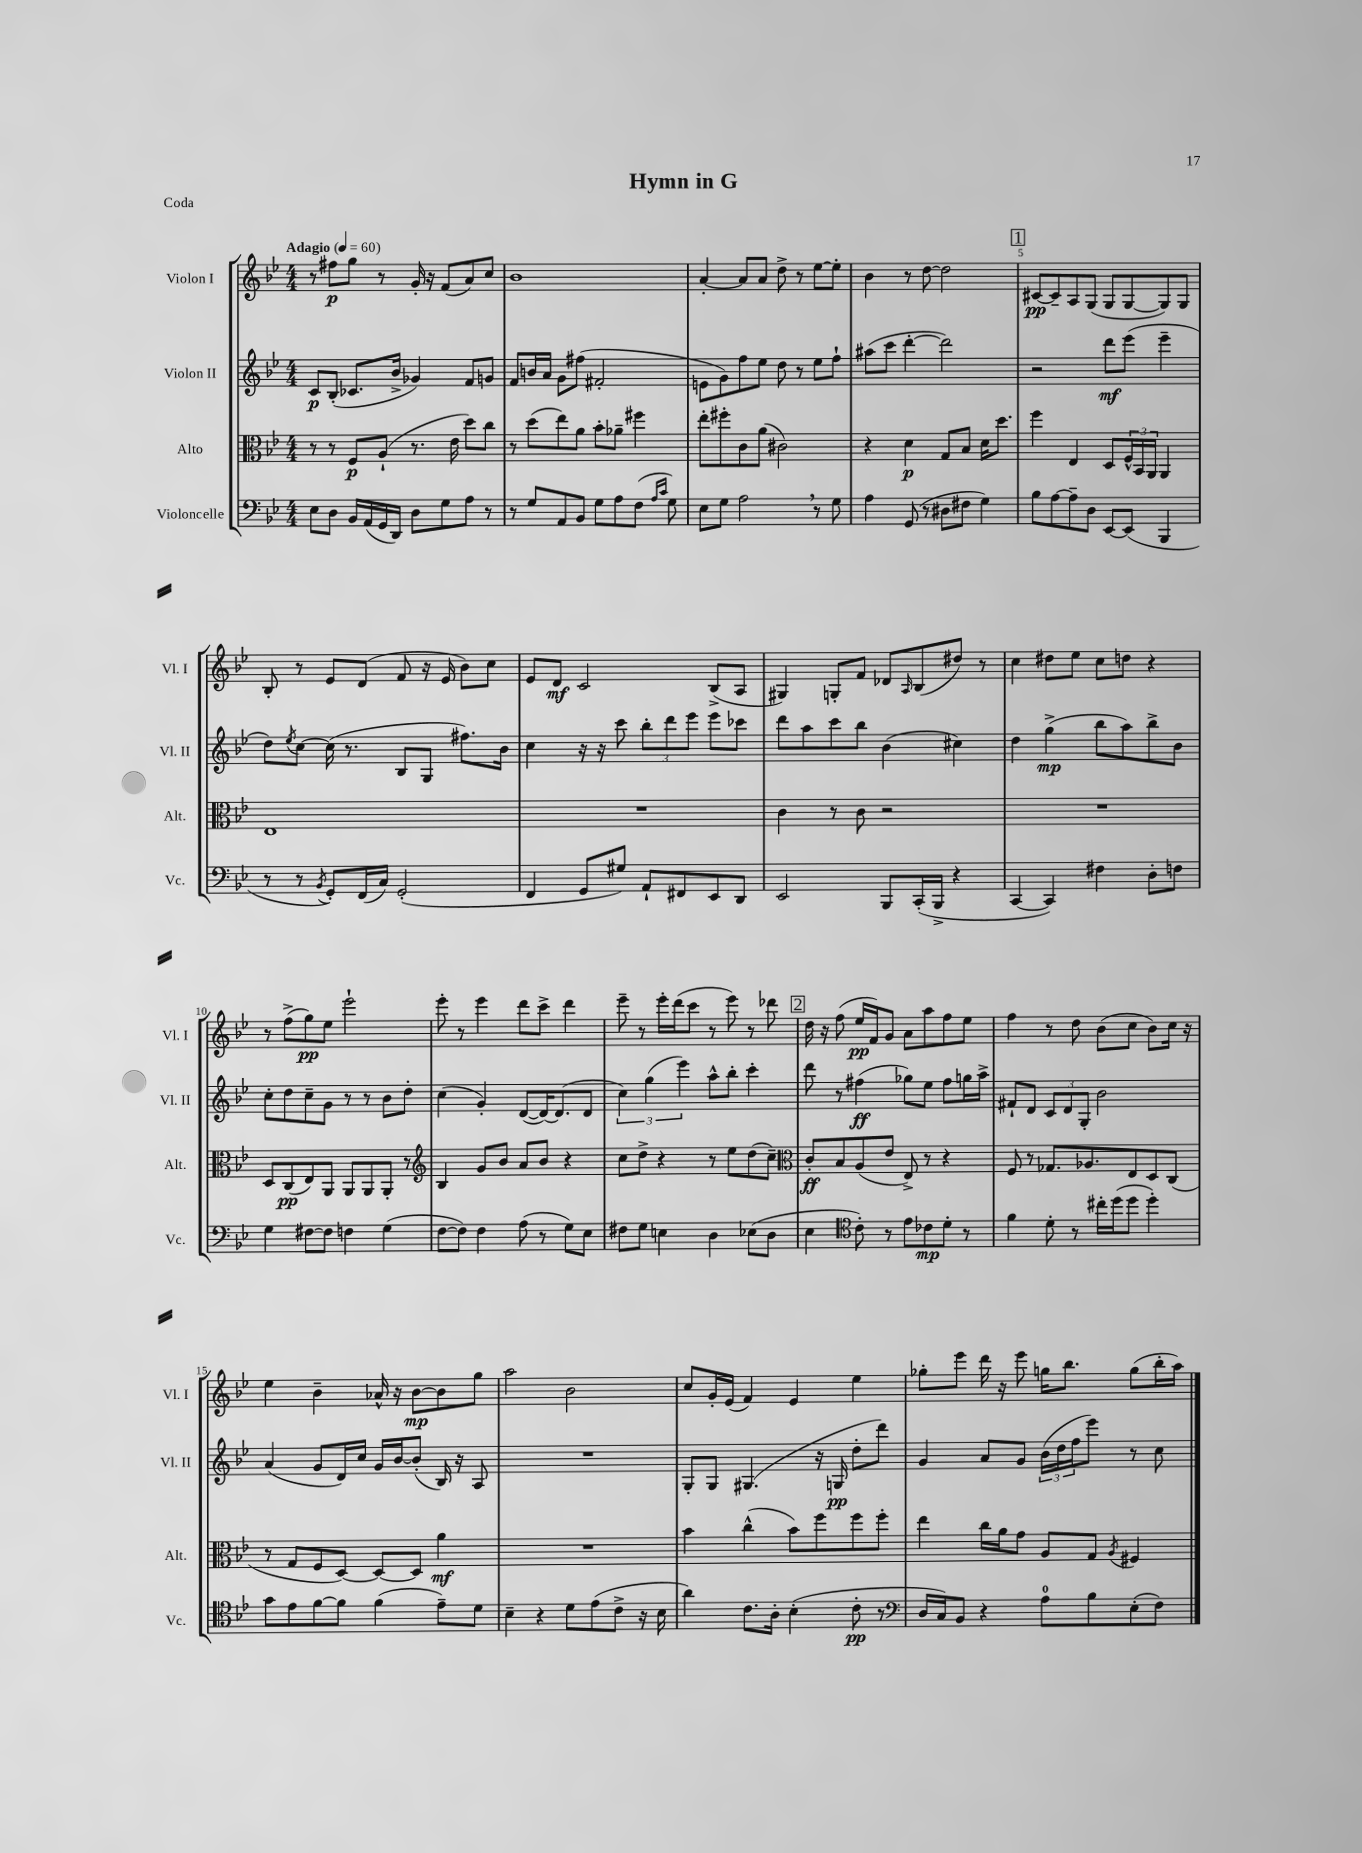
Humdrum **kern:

**kern	**dynam	**kern	**dynam	**kern	**dynam	**kern	**dynam
*part4	*part4	*part3	*part3	*part2	*part2	*part1	*part1
*staff4	*staff4	*staff3	*staff3	*staff2	*staff2	*staff1	*staff1
*I"Violoncelle	*	*I"Alto	*	*I"Violon II	*	*I"Violon I	*
*I'Vc.	*	*I'Alt.	*	*I'Vl. II	*	*I'Vl. I	*
*clefF4	*	*clefC3	*	*clefG2	*	*clefG2	*
*k[b-e-]	*	*k[b-e-]	*	*k[b-e-]	*	*k[b-e-]	*
*M4/4	*	*M4/4	*	*M4/4	*	*M4/4	*
*MM60	*	*MM60	*	*MM60	*	*MM60	*
=1	=1	=1	=1	=1	=1	=1	=1
!	!	!	!	!	!	!LO:TX:a:B:t=Adagio	!
8E-\L	.	8r	.	8c/L	p	8r	.
8D\J	.	8r	.	(8B-'/J	.	8ff#X\L	p
16BB-/LL	.	8F/L	p	8.c-X/L	.	8gg\J	.
(16AA/	.	.	.	.	.	.	.
16GG/	.	(8A`/J	.	.	.	8r	.
16DD/JJ)	.	.	.	16b-^/Jk	.	.	.
8D\L	.	8.r	.	4g-X/)	.	16g'/	.
.	.	.	.	.	.	16r	.
8G\	.	.	.	.	.	(8f/L	.
.	.	16e-\	.	.	.	.	.
8A\J	.	8dd\L)	.	8f/L	.	8a/)	.
8r	.	8cc\J	.	8gn/J	.	8cc/J	.
=2	=2	=2	=2	=2	=2	=2	=2
8r	.	8r	.	8f/L	.	1b-	.
8G/L	.	(8dd\L	.	16bn/L	.	.	.
.	.	.	.	16a/JJ	.	.	.
8AA/	.	8ee-\)	.	8g\L	.	.	.
8BB-/J	.	8a\J	.	(8ff#X\J	.	.	.
8G\L	.	8b-'\L	.	2f#X'/	.	.	.
8A\	.	8a-X~\J	.	.	.	.	.
(8F\J	.	4ff#X\	.	.	.	.	.
16qqA/LL	.	.	.	.	.	.	.
16qqc/JJ	.	.	.	.	.	.	.
8G\)	.	.	.	.	.	.	.
=3	=3	=3	=3	=3	=3	=3	=3
8E-\L	.	8ee-'\L	.	8en\L	.	[4a'/	.
8G\J	.	8ff#X'\	.	8g\)	.	.	.
2A,\	.	8c\	.	8ff\	.	8a/L]	.
.	.	(8a\J	.	8ee-\J	.	8a/J	.
.	.	2c#X\)	.	8dd\	.	8dd^\	.
.	.	.	.	8r	.	8r	.
8r	.	.	.	8ee-\L	.	[8ee-\L	.
8G\	.	.	.	8ff`\J	.	8ee-'\J]	.
=4	=4	=4	=4	=4	=4	=4	=4
4A\	.	4r	.	(8aa#X\L	.	4b-\	.
.	.	.	.	8ccc\J	.	.	.
(8GG/	.	4d\	p	[4ddd'\	.	8r	.
8r	.	.	.	.	.	[8dd\	.
8D#X\L	.	8G/L	.	2ddd\])	.	2dd\]	.
8F#X\J	.	8B-/J	.	.	.	.	.
4G\)	.	16d\KL	.	.	.	.	.
.	.	8.dd\J	.	.	.	.	.
!!LO:REH:place=s1:t=1
=5	=5	=5	=5	=5	=5	=5	=5
8B-\L	.	4ff\	.	2r	.	[8c#X/L	pp
[8A\	.	.	.	.	.	8c#~/]	.
8A~\]	.	4E-/	.	.	.	8A/	.
8D\J	.	.	.	.	.	(8G/J	.
[8EE-/L	.	8D/L	.	8ddd\L	mf	8G/L	.
(8EE-/J]	.	24F^^/L	.	(8eee-\J	.	[8G/	.
.	.	24BB-/	.	.	.	.	.
.	.	24AA/JJ	.	.	.	.	.
4BBB-/	.	4AA/	.	4eee-~\	.	8G/])	.
.	.	.	.	.	.	8G/J	.
!!LO:LB:g=z
=6	=6	=6	=6	=6	=6	=6	=6
8r	.	1E-	.	8dd\L)	.	8B-'/	.
.	.	.	.	8qee-/	.	.	.
8r	.	.	.	[8cc\J	.	8r	.
8qBB-/	.	.	.	.	.	.	.
8GG'/L)	.	.	.	(16cc\]	.	8e-/L	.
.	.	.	.	8.r	.	.	.
(16FF/L	.	.	.	.	.	(8d/J	.
16C/JJ)	.	.	.	.	.	.	.
(2GG'/	.	.	.	8B-/L	.	8f/	.
.	.	.	.	8G/J	.	16r	.
.	.	.	.	.	.	16e-/	.
.	.	.	.	8.ff#X\L)	.	8b-\L)	.
.	.	.	.	.	.	8cc\J	.
.	.	.	.	16b-\Jk	.	.	.
=7	=7	=7	=7	=7	=7	=7	=7
4FF/	.	1r	.	4cc\	.	8e-/L	.
.	.	.	.	.	.	8d/J	mf
8GG/L	.	.	.	16r	.	2c/	.
.	.	.	.	16r	.	.	.
8G#X/J)	.	.	.	8ccc\	.	.	.
8AA`/L	.	.	.	12bb-'\L	.	.	.
.	.	.	.	12ddd\	.	.	.
8FF#X/	.	.	.	.	.	.	.
.	.	.	.	12eee-\J	.	.	.
8EE-/	.	.	.	8eee-\L	.	(8B-^/L	.
8DD/J	.	.	.	8ccc-X\J	.	8A/J	.
=8	=8	=8	=8	=8	=8	=8	=8
2EE-/	.	4c\	.	8ddd\L	.	4G#X/)	.
.	.	.	.	8aa\	.	.	.
.	.	8r	.	8ccc\	.	8Gn'/L	.
.	.	8c\	.	8bb-\J	.	8f/J	.
8BBB-/L	.	2r	.	(4b-\	.	8d-X/L	.
.	.	.	.	.	.	16qqA/	.
(16CC'/L	.	.	.	.	.	(8B-/	.
16BBB-^/JJ	.	.	.	.	.	.	.
4r	.	.	.	4cc#X\)	.	8dd#X/J)	.
.	.	.	.	.	.	8r	.
=9	=9	=9	=9	=9	=9	=9	=9
[4CC/	.	1r	.	4dd\	.	4cc\	.
4CC/])	.	.	.	(4gg^\	mp	8dd#X\L	.
.	.	.	.	.	.	8ee-\J	.
4F#X\	.	.	.	8bb-\L	.	8cc\L	.
.	.	.	.	8aa\)	.	8ddn\J	.
8D'\L	.	.	.	8bb-^\	.	4r	.
8Fn\J	.	.	.	8b-\J	.	.	.
!!LO:LB:g=z
=10	=10	=10	=10	=10	=10	=10	=10
4G\	.	8D/L	.	8cc'\L	.	8r	.
.	.	(8C/	pp	8dd\	.	(8ff^\L	.
[8F#X\L	.	8E-/)	.	8cc~\	.	8gg\)	pp
8F#\J]	.	8AA/J	.	8g\J	.	8ee-\J	.
4Fn\	.	8AA/L	.	8r	.	2eee-`\	.
.	.	8AA/	.	8r	.	.	.
(4G\	.	8AA'/J	.	8b-\L	.	.	.
.	.	8r	.	8dd'\J	.	.	.
=11	=11	=11	=11	=11	=11	=11	=11
*	*	*clefG2	*	*	*	*	*
[8F\L	.	4B-/	.	(4cc\	.	8eee-'\	.
8F\J])	.	.	.	.	.	8r	.
4F\	.	8g/L	.	4g'/)	.	4eee-\	.
.	.	8b-/J	.	.	.	.	.
(8A\	.	8a/L	.	([8d/L	.	8ddd\L	.
8r	.	8b-/J	.	16d/K_)	.	8ccc^\J	.
.	.	.	.	(8.d/]	.	.	.
8G\L)	.	4r	.	.	.	4ddd\	.
8E-\J	.	.	.	8d/J	.	.	.
=12	=12	=12	=12	=12	=12	=12	=12
8F#X\L	.	8cc\L	.	6cc\)	.	8eee-~\	.
8G\J	.	8dd^\J	.	.	.	8r	.
.	.	.	.	(6gg\	.	.	.
4En\	.	4r	.	.	.	16eee-'\LL	.
.	.	.	.	.	.	(16ddd\J	.
.	.	.	.	6eee-\)	.	.	.
.	.	.	.	.	.	8ccc\J	.
4D\	.	8r	.	8aa^^\L	.	8r	.
.	.	8ee-\L	.	8bb-'\J	.	8eee-\)	.
(8E-X\L	.	(8dd\	.	4ccc'\	.	8r	.
8D\J	.	8cc~\J)	.	.	.	8ddd-X\	.
!!LO:REH:place=s1:t=2
=13	=13	=13	=13	=13	=13	=13	=13
*	*	*clefC3	*	*	*	*	*
4E-\	.	8c'/L	ff	8ddd\	.	16dd\	.
.	.	.	.	.	.	16r	.
.	.	8B-/	.	8r	.	(8ff\	.
*clefC4	*	*	*	*	*	*	*
8c'\)	.	(8A/	.	(4ff#X\	ff	16ee-/LL	pp
.	.	.	.	.	.	16f/J)	.
8r	.	8e-/J	.	.	.	8g/J	.
8e-\L	.	8E-^/)	.	8gg-X\L)	.	8a\L	.
8c-X\	mp	8r	.	8ee-\J	.	8aa\	.
8d'\J	.	4r	.	8ff#\L	.	8ff\	.
8r	.	.	.	16ggn\L	.	8ee-\J	.
.	.	.	.	16aa^\JJ	.	.	.
=14	=14	=14	=14	=14	=14	=14	=14
4f\	.	8F/	.	8f#X`/L	.	4ff\	.
.	.	8r	.	8d/J	.	.	.
8d'\	.	8.G-X/L	.	12c/L	.	8r	.
.	.	.	.	12d/	.	.	.
8r	.	.	.	.	.	8dd\	.
.	.	.	.	12G'/J	.	.	.
.	.	8.A-X/	.	.	.	.	.
16cc#X'\LL	.	.	.	2b-\	.	(8b-\L	.
(16dd\J	.	.	.	.	.	.	.
8dd\J	.	8E-/	.	.	.	8cc\J	.
4dd'\)	.	8D/	.	.	.	8b-\L)	.
.	.	(8C/J	.	.	.	16cc\Jk	.
.	.	.	.	.	.	16r	.
!!LO:LB:g=z
=15	=15	=15	=15	=15	=15	=15	=15
8g\L	.	8r	.	(4a/	.	4ee-\	.
8e-\	.	8G/L	.	.	.	.	.
[8f\	.	8F/	.	8g/L	.	4b-~\	.
8f\J]	.	[8D/J)	.	16d/L)	.	.	.
.	.	.	.	16cc/JJ	.	.	.
(4f\	.	8D/L_	.	16g/LL	.	16a-X^^/	.
.	.	.	.	[16b-/J	.	16r	.
.	.	8D/J]	.	(8b-'/J]	.	[8b-\L	mp
8e-~\L)	.	4a\	mf	16B-/)	.	8b-\]	.
.	.	.	.	16r	.	.	.
8d\J	.	.	.	8A/	.	8gg\J	.
=16	=16	=16	=16	=16	=16	=16	=16
4B-~\	.	1r	.	1r	.	2aa\	.
4r	.	.	.	.	.	.	.
8d\L	.	.	.	.	.	2b-\	.
(8e-\	.	.	.	.	.	.	.
8c^\J	.	.	.	.	.	.	.
16r	.	.	.	.	.	.	.
16B-\	.	.	.	.	.	.	.
=17	=17	=17	=17	=17	=17	=17	=17
4a\)	.	4b-\	.	8G'/L	.	8cc/L	.
.	.	.	.	8G/J	.	16g'/L	.
.	.	.	.	.	.	(16e-/JJ	.
8.c\L	.	(4cc^^\	.	(4.G#X/	.	4f/)	.
16A'\Jk	.	.	.	.	.	.	.
(4B-'\	.	8b-\L)	.	.	.	4e-/	.
.	.	8ff\	.	16r	.	.	.
.	.	.	.	16Gn/	pp	.	.
8c'\	pp	8ff\	.	8dd'\L	.	4ee-\	.
8r	.	8ff'\J	.	8ddd\J)	.	.	.
=18	=18	=18	=18	=18	=18	=18	=18
*clefF4	*	*	*	*	*	*	*
16D/LL	.	4ee-\	.	4g/	.	8gg-X'\L	.
16C/J)	.	.	.	.	.	.	.
8BB-/J	.	.	.	.	.	8eee-\J	.
4r	.	16cc\LL	.	8a/L	.	16ddd\	.
.	.	16a\J	.	.	.	16r	.
.	.	8g\J	.	8g/J	.	8eee-\	.
8A\L	.	8A/L	.	(24b-\LL	.	16ggn\KL	.
.	.	.	.	24dd\	.	.	.
.	.	.	.	.	.	8.bb-\J	.
.	.	.	.	24ff\J	.	.	.
8B-\	.	8G/J	.	8eee-\J)	.	.	.
.	.	8qA/	.	.	.	.	.
(8E-'\	.	4F#X/	.	8r	.	(8gg\L	.
8F\J)	.	.	.	8cc\	.	16bb-'\L	.
.	.	.	.	.	.	16aa\JJ)	.
==	==	==	==	==	==	==	==
*-	*-	*-	*-	*-	*-	*-	*-
